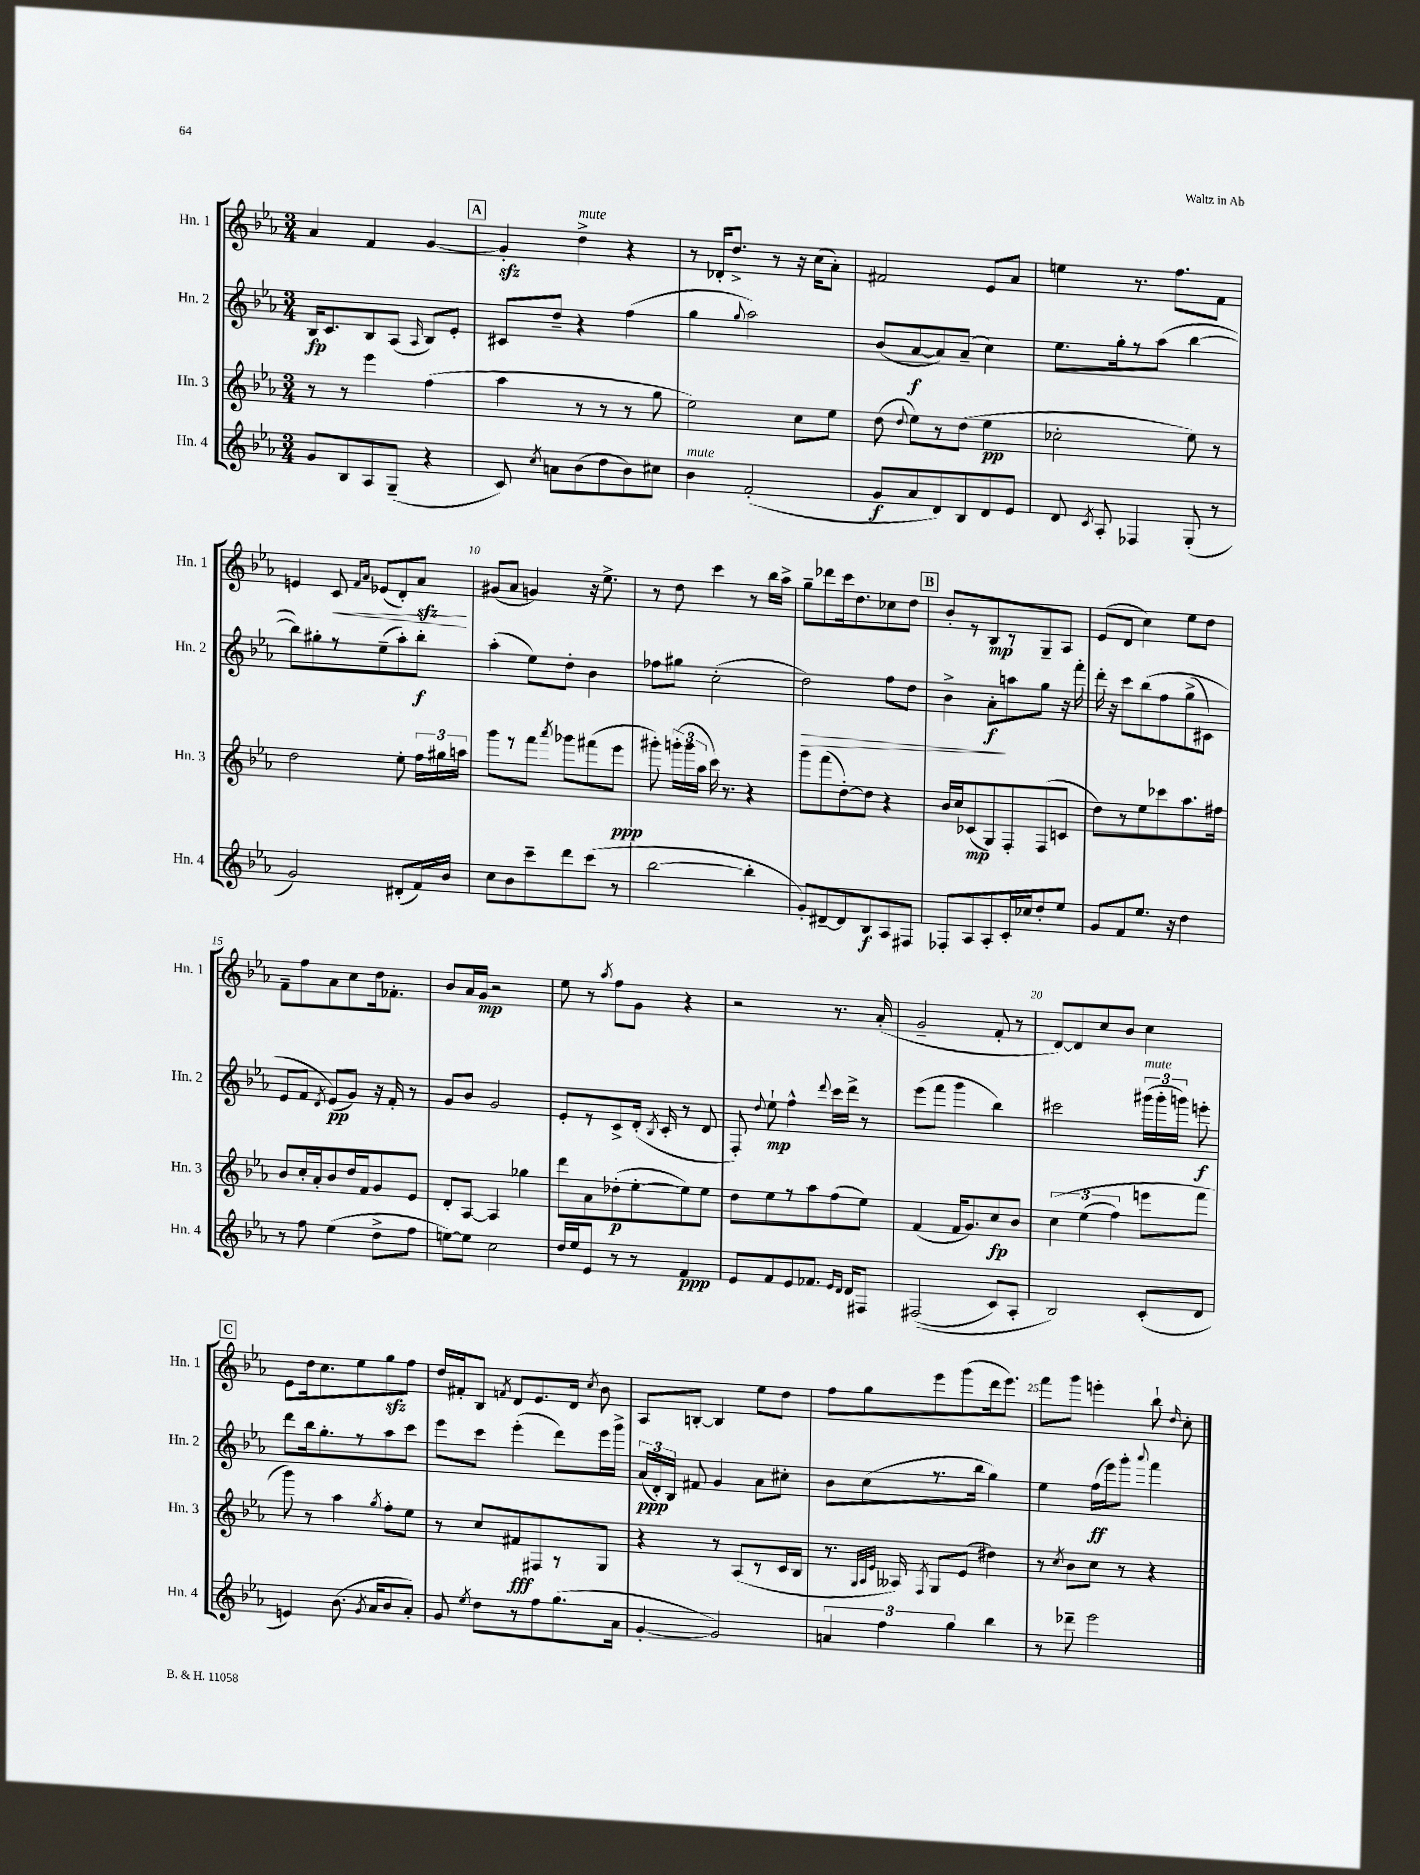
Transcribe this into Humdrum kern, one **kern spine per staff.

**kern	**kern	**kern	**kern
*staff4	*staff3	*staff2	*staff1
*clefG2	*clefG2	*clefG2	*clefG2
*k[b-e-a-]	*k[b-e-a-]	*k[b-e-a-]	*k[b-e-a-]
*M3/4	*M3/4	*M3/4	*M3/4
8g	8r	16B-	4a-
.	.	8.c	.
8B-	8r	.	.
8A-	4eee-	8B-	4f
(8G~	.	(8A-	.
.	.	16qqA-	.
4r	(4ff	8B-)	[4g
.	.	8e-'	.
=	=	=	=
8c)	4aa-	8c#	4g']
8qcc	.	.	.
8a	.	8dd~	.
(8b-	8r	4r	4dd^
8dd	8r	.	.
8b-)	8r	(4ff	4r
8cc#	8gg	.	.
=	=	=	=
4b-	2ee-)	4gg	8r
.	.	.	16d-'
.	.	.	8.dd^
.	.	8qqgg	.
(2f'	.	2aa-)	.
.	.	.	8r
.	8cc	.	16r
.	.	.	(16cc
.	8ee-	.	8a-')
=	=	=	=
8g	(8dd	(8b-	2f#
.	8qqdd	.	.
8a-	8ee-)	[8a-	.
8d)	8r	8a-])	.
8B-	(8dd	(8a-~	.
8d	4ee-	4cc)	8e-
8e-	.	.	8a-
=	=	=	=
8d	2cc-'	8.ee-	4ee
8qc	.	.	.
8A-'	.	.	.
.	.	16gg'	.
4F-	.	8r	8.r
.	.	(8aa-	.
.	.	.	8.ff
(8G'	8ee-)	[4bb-	.
8r	8r	.	8f
=	=	=	=
2g)	2dd	8bb-])	4e
.	.	8gg#'	.
.	.	8r	8c
.	.	.	16qqf
.	.	.	16qqa-
.	.	(8ee-~	(8e-
(8d#'	8ee-'	8aa-')	8d')
16f)	24ff	8bb-'	8a-
.	24gg#	.	.
16b-	.	.	.
.	24aa	.	.
=	=	=	=
8cc	8ggg	(4aa-'	(8g#
8b-	8r	.	8a-
8ccc~	8fff	8ee-)	4g)
.	8qaaa-	.	.
8ddd	8ggg-	8dd'	.
(8ccc	(8fff#	4b-	16r
.	.	.	8.ee-^
8r	8eee-	.	.
=	=	=	=
[2bb-	8ggg#')	8ff-	8r
.	(24ggg'	8gg#	8dd
.	24ggg	.	.
.	24aa-	.	.
.	16ccc)	(2cc'	4ccc
.	8.r	.	.
4bb-']	4r	.	8r
.	.	.	16bb-
.	.	.	16aa-^
=	=	=	=
8g')	8ggg	2dd)	8gg~
[8d#~	(8fff	.	8ddd-
8d#]	[8dd')	.	16ccc
.	.	.	8.dd
8B-	8dd]	.	.
8A-	4r	8ff	8cc-
8F#	.	8dd	8dd
=	=	=	=
8F-'	16b-	4b-^	8b-'
.	16cc	.	.
8A-	(8c-	.	8r
8A-'	8G)	8a-'	8B-
16c'	8F'	8aa	8r
16cc-	.	.	.
8dd'	(8F	8gg	8G~
8ee-	8c	16r	8A-
.	.	16fff'	.
=	=	=	=
8g	8dd)	16ddd'	(8e-
.	.	16r	.
8f	8r	8ccc	8d
8.ee-	8ee-	&(8bb-	4cc)
.	8ccc-	8ff	.
16r	.	.	.
4dd	8.aa-	(8gg^	8ee-
.	.	8c#)	8dd
.	16ff#	.	.
=	=	=	=
8r	8b-	8e-	8f~
8ff	16cc'	8f	8ff
.	16a-'	.	.
.	.	8qd	.
(4ee-	8b-	(8e-&)	8a-
.	16dd	8g)	8cc
.	16f	.	.
8dd^	8g	16r	16dd
.	.	16f'	8.f-'
8ff	8e-	8r	.
=	=	=	=
[8ee)	8d'	8g	8b-
8ee]	[8A-	8b-	16a-
.	.	.	16g
2cc	4A-]	2g	2r
.	4gg-	.	.
=	=	=	=
16dd	8ddd	8e-'	8ee-
16ee-	.	.	.
8e-	8a-	8r	8r
.	.	.	8qaa-
8r	(8dd-'	8c^	8ff
8r	[8ee-'	(16d'	8g
.	.	8qB-	.
.	.	16c'	.
4f	8ee-])	8r	4r
.	8ee-	8d	.
=	=	=	=
8e-	8dd	8F')	2r
.	.	8qqdd	.
8f	8ee-	8ee-`	.
8e-	8r	4ff^^	.
8.f-	8aa-	.	.
.	.	8qqddd	.
.	(8ff	16ccc	8.r
16qqe-	.	.	.
16qqd	.	.	.
16d	.	16ddd^	.
8F#	8ee-)	8r	.
.	.	.	(16a-'
=	=	=	=
&((2F#	(4f	(8eee-	2g~
.	.	8fff	.
.	16f	4ggg	.
.	8.g)	.	.
8c)	8cc	4bb-)	8f'
8A-'	8b-	.	8r
=	=	=	=
2B-&)	&(6cc	2ccc#	[8d)
.	.	.	8d]
.	(6ee-	.	.
.	.	.	8cc
.	6ff)	.	.
.	.	.	8b-
(8c'	8eee	(24ggg#	4cc
.	.	24ggg#'	.
.	.	24ggg)	.
8d	8fff	8eee'	.
=	=	=	=
4e)	8ggg&)	8ddd	8e-
.	8r	16bb-	16dd
.	.	8.gg'	8.cc
(8.b-	4aa-	.	.
.	.	8r	8ee-
8qg	.	.	.
16a-	.	.	.
.	8qgg	.	.
8b-	8ff'	8aa-	8gg
8a-')	8ee-	8ccc	8ff
=	=	=	=
8g	8r	8eee-	16dd
.	.	.	16f#'
8qee-	.	.	.
8dd	8cc	8ccc	8B-
.	.	.	8qf
8r	8f#	(4eee-'	8d
8ff	8F#	.	8.e-
(8.gg	8r	8ddd)	.
.	.	.	16d
.	.	.	8qcc
.	8G	16eee-	8b-
16a-	.	16ggg^	.
=	=	=	=
[4g'	4r	(24a-	8A-
.	.	24d')	.
.	.	24B-	.
.	.	8f#	[8B'
2g])	8r	4g	4B]
.	(8A-	.	.
.	8r	8a-	8ee-
.	16c	8cc#'	8dd
.	16B-	.	.
=	=	=	=
6a	8.r	8b-	8ff
.	.	(8cc	8gg
6ff	.	.	.
.	32qqG	.	.
.	32qqA-	.	.
.	32qqe-	.	.
.	16A--)	.	.
.	8qF	.	.
.	8G	8.r	8eee-
6gg	.	.	.
.	(8e-	.	(8ggg
.	.	16bb-	.
4bb-	4dd#)	4gg)	16ddd
.	.	.	8.eee-)
=	=	=	=
8r	8r	4ee-	8fff
.	8qcc	.	.
8ddd-~	8b-	.	8ggg
2eee-	8cc	(16ff	4eee'
.	.	16eee-)	.
.	8r	8ggg'	.
.	.	8qqaaa-	.
.	4r	4fff	8bb-`
.	.	.	16qqdd
.	.	.	8cc'
==	==	==	==
*-	*-	*-	*-
